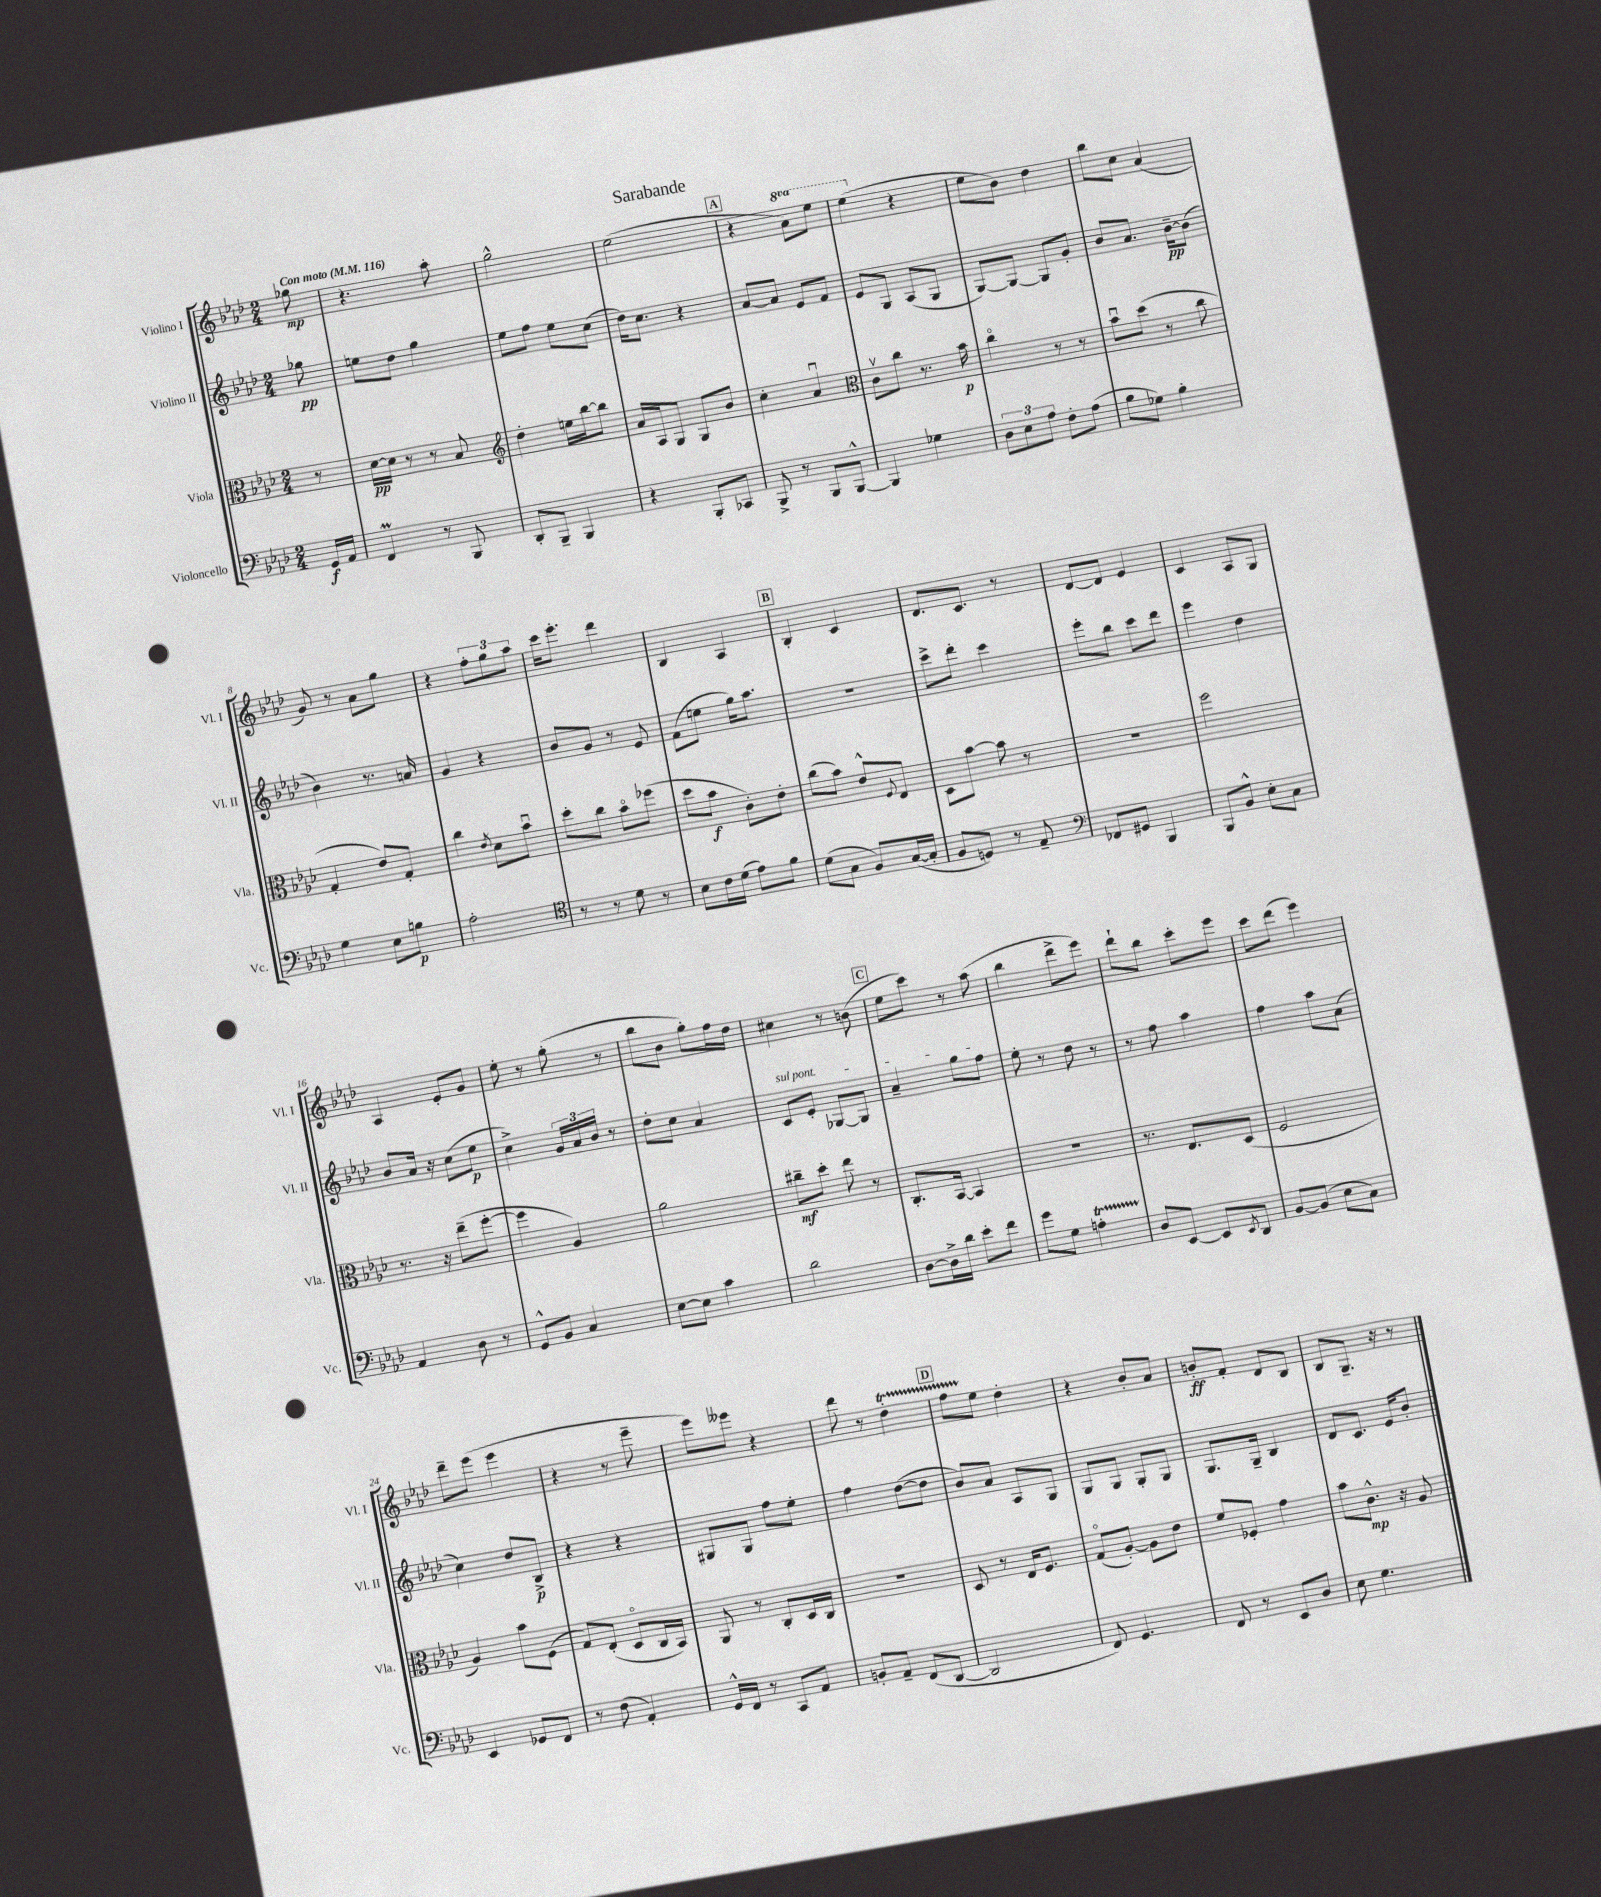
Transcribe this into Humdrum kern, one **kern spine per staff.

**kern	**kern	**kern	**kern
*staff4	*staff3	*staff2	*staff1
*clefF4	*clefC3	*clefG2	*clefG2
*k[b-e-a-d-]	*k[b-e-a-d-]	*k[b-e-a-d-]	*k[b-e-a-d-]
*M2/4	*M2/4	*M2/4	*M2/4
*MM116	*MM116	*MM116	*MM116
16GG	8r	8gg-	8gg-
16AA-	.	.	.
=	=	=	=
4FF	[16d-	8ee	4.r
.	16d-]	.	.
.	8r	8dd-	.
8r	8r	4gg	.
8BBB-	8B-	.	8aa-'
=	=	=	=
*	*clefG2	*	*
8DD-'	4dd-'	8ee-	2gg^^
8BBB-~	.	8ff	.
4BBB-	16ee	8ee-	.
.	[16bb-	.	.
.	8bb-]	(8cc	.
=	=	=	=
4r	16a-	16dd-)	(2ee-
.	16A-	8.cc	.
.	8G	.	.
8BBB-'	8G	4r	.
8CC-	8b-	.	.
=	=	=	=
8BBB-^	4cc'	[8a-	4r
8r	.	8a-]	.
8BBB-	4a-u	8e-	8aa-)
[8BBB-^^	.	8f	8eee-
=	=	=	=
*	*clefC3	*	*
4BBB-]	8cv	8e-	(4eee-
.	8cc	8G	.
4G-	8.r	(8A-	4r
.	.	8G	.
.	16b-	.	.
=	=	=	=
12D-	4cco	[8G)	8ee-
12E-	.	.	.
.	.	8G_	8b-)
12A-	.	.	.
8F'	8r	8G]	4dd-
(8A-	8r	8g'	.
=	=	=	=
8B-	8b-u	8b-	8bb-
8G-)	(8dd-	8.a-	8cc
4B-'	8r	.	(4a-
.	.	[16b-~	.
.	8cc	(8b-]	.
=	=	=	=
4G	4G'	4b-)	8g)
.	.	.	8r
8E-	8e-)	8.r	8a-
8B	8G'	.	8gg
.	.	16a	.
=	=	=	=
2A-'	4cc	4g	4r
.	8qe-	.	.
.	8d-	4r	12ff'
.	.	.	12gg
.	8b-u	.	.
.	.	.	12aa-
=	=	=	=
*clefC4	*	*	*
8r	8dd-'	8b-	16ccc
.	.	.	8.eee-'
8r	8cc	8g	.
8d-	8b-o	8r	4ddd-
8r	(8ff-	8e-	.
=	=	=	=
8B-	8dd-	(8f	4B-
16c	8b-	8ee	.
(16d-	.	.	.
8e-)	8c')	16gg)	4A-
.	.	8.aa-	.
8f	8e-'	.	.
=	=	=	=
(8d-	(8cc	2r	4B-'
8G	8b-)	.	.
8F)	8e-^^	.	4c
.	8qqF	.	.
([16G	8E-	.	.
16G']	.	.	.
=	=	=	=
8F	8D-	8ccc^	8.d-
8D)	[8b-	8ddd-'	.
.	.	.	8.c
8r	8b-]	4ccc	.
8E-~	8r	.	8r
=	=	=	=
*clefF4	*	*	*
8FF-	2r	8eee-'	[8d-
8GG#	.	8bb-	8d-]
4BBB-	.	8ccc	4e-
.	.	8ddd-	.
=	=	=	=
8BBB-	2ff	4eee-	4c
8BB-^^	.	.	.
8E-'	.	4dd-	8A-
8C	.	.	8G
=	=	=	=
4AA-	8.r	8b-	4A-
.	.	16a-	.
.	16r	16r	.
8D-	(8ee-~	(8cc	8e-'
8r	[8ff'	8ee-	8g
=	=	=	=
8GG^^	4ff]	4cc^)	8ee-'
8BB-	.	.	8r
4C	4A-)	24g	(8gg'
.	.	24a-	.
.	.	24b-	.
.	.	8r	8r
=	=	=	=
[8E-	2a-	8dd-'	8bb-
8E-]	.	8cc	8b-
4c	.	4a-	8gg')
.	.	.	16ff
.	.	.	16dd-
=	=	=	=
2d-	8cc#~	8c	4cc#
.	8dd-'	8e-'	.
.	8ee-	[8G-	8r
.	8r	8G-]	(8b
=	=	=	=
[8D-	8.C'	4a-~	8ee-
16D-^]	.	.	8ccc)
16d-	[16BB-	.	.
8e-'	4BB-]	8gg	8r
8f	.	8ff	(8aa-
=	=	=	=
8g	2r	8ee-'	4bb-
8G	.	8r	.
4A'	.	8dd-	8ddd-^
.	.	8r	8eee-)
=	=	=	=
8D-	8.r	8r	8ddd-`
[8EE-	.	8ff	8bb-
.	8.E-	.	.
8EE-]	.	4aa-	8ccc'
8qEE-	.	.	.
8DD-	(8D-	.	8eee-
=	=	=	=
[8BB-	2F	4ff	8ccc
(8BB-]	.	.	(8ddd-
8E-	.	8aa-	4eee-)
8C)	.	(8a-	.
=	=	=	=
4EE-	4A-)	4cc)	8ddd-~
.	.	.	(8eee-
8GG-	8b-	8dd-	4eee-
8FF	(8F	8B-^	.
=	=	=	=
8r	8G)	4r	4r
(8F	(8E-'	.	.
4AA-')	8D-o	4r	8r
.	16C	.	8eee-~
.	16BB-)	.	.
=	=	=	=
16GG^^	8AA-	8G#	8eee-)
16FF	.	.	.
8r	8r	8G#	8eee--
8CC	8C'	8ff	4r
8AA-	16D-	8ee-'	.
.	16C	.	.
=	=	=	=
8BB'	2r	4ff	8ddd-
8AA-~	.	.	8r
(8FF	.	([8dd-	4dd-'
[8DD-	.	8dd-]	.
=	=	=	=
2DD-]	8D-	8b-)	8ff
.	8r	8a-	8ee-
.	16E-	8A-	4dd-'
.	8.F	.	.
.	.	8G	.
=	=	=	=
8FF)	(8Go	8G	4r
4.GG	[8A-')	8G	.
.	8A-]	8G'	8b-'
.	8e-	8G	8a-
=	=	=	=
8FF	8f	8.G	8b'
8r	8F-'	.	8f'
.	.	16G~	.
8EE-	4g	4B-	8d-
8D-	.	.	8B-
=	=	=	=
8E-	8b-	8d-	8B-
4.G	8.c^^	8.c	8.G~
.	16r	16e-	16r
.	8A-	8b-'	8r
==	==	==	==
*-	*-	*-	*-
